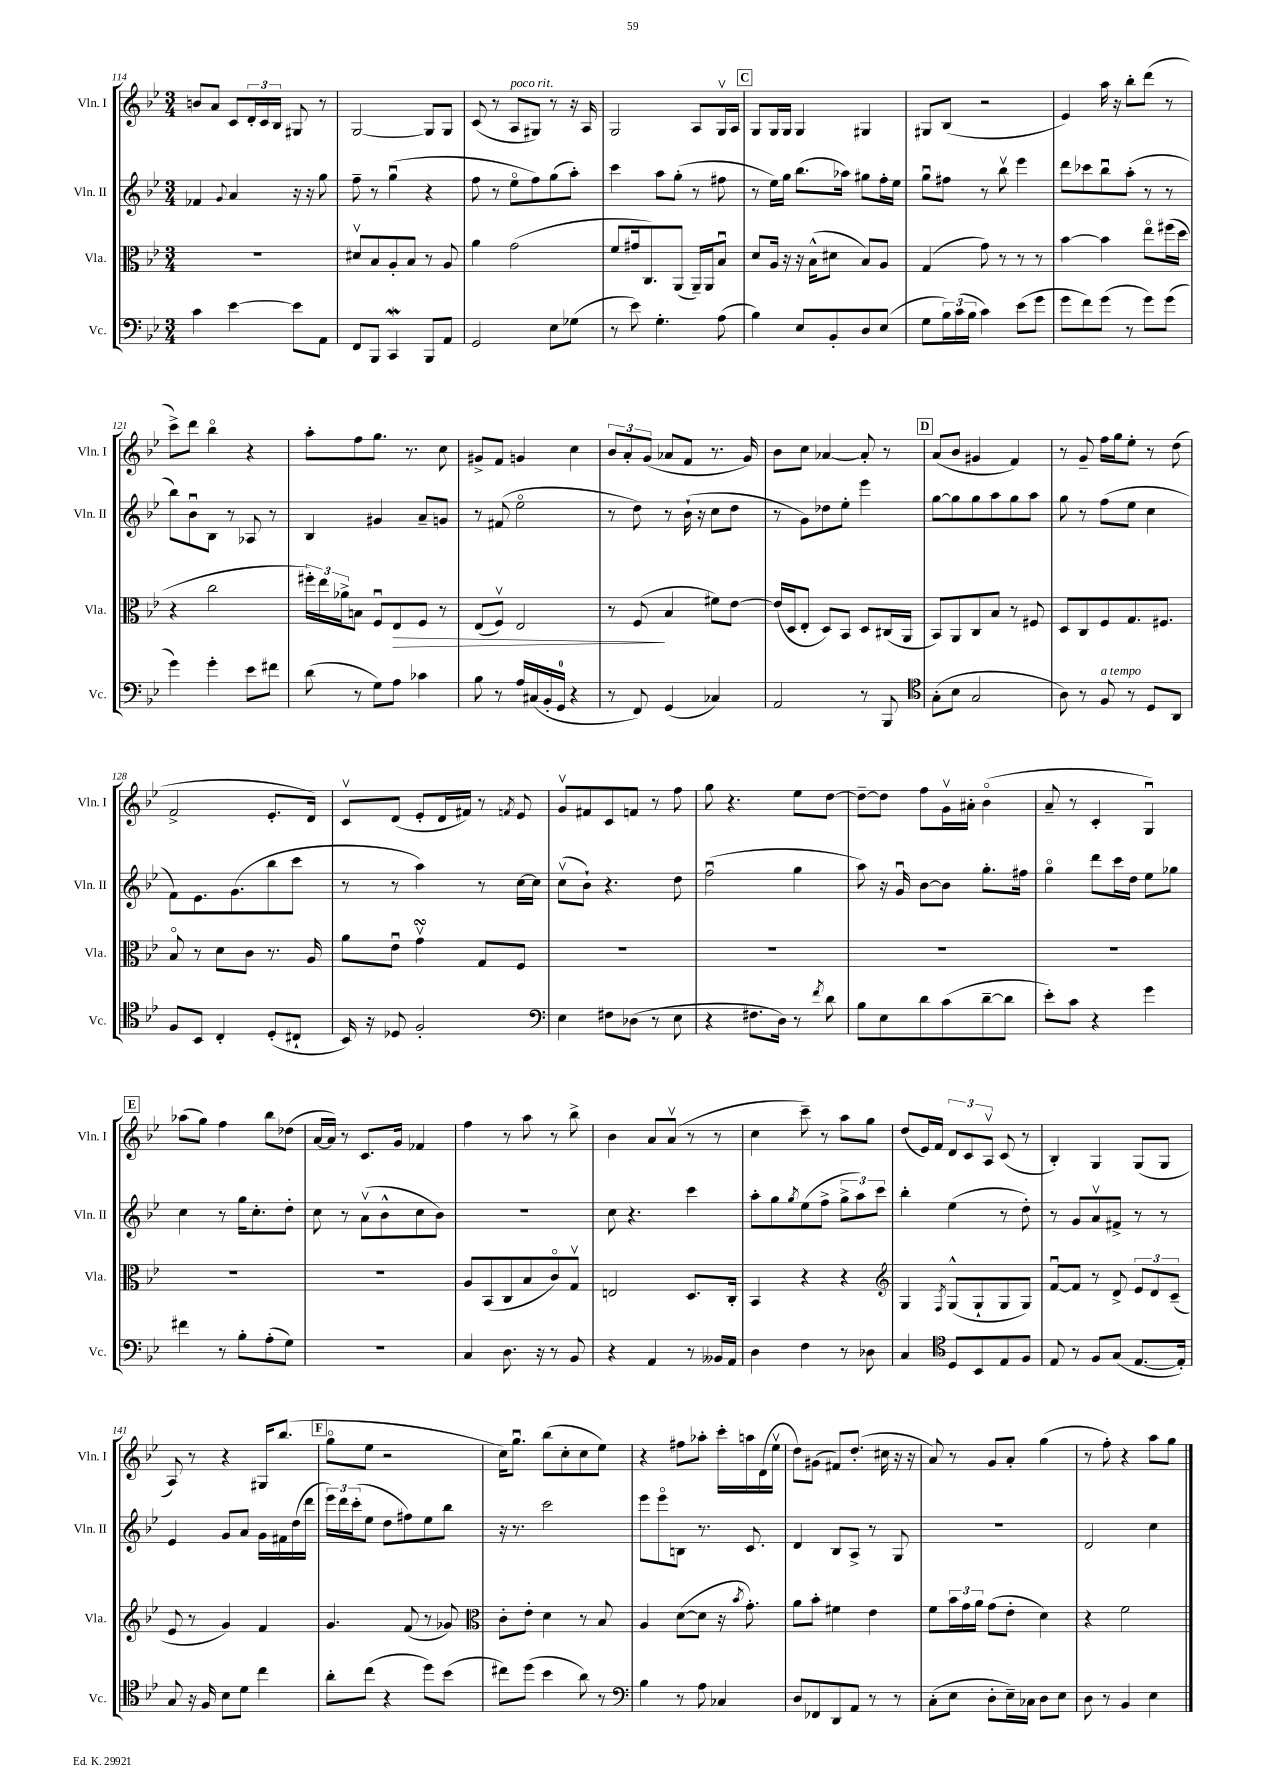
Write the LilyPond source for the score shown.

<<
\new StaffGroup <<
\new Staff = "s0" \with { instrumentName = "Vln. I" shortInstrumentName = "Vln. I" } {
    \clef treble \key bes \major \numericTimeSignature \time 3/4
    b'8 a'8 c'8 \tuplet 3/2 { d'16-. c'16 bes16 } gis8 r8 |
    g2~ g8 g8 |
    c'8( r8 a8^\markup { \italic "poco rit." } gis8) r8 r16 a16 |
    g2 a8 g16\upbow a16 |
    \mark \markup { \box "C" } g8 g16 g16 g4 gis4 |
    gis8 bes8( r2 |
    ees'4) a''16 r16 bes''8-. d'''8( r8 |
    c'''8->) d'''8 bes''4\flageolet r4 |
    a''8-. f''8 g''8. r8. c''8 |
    gis'8-> f'8 g'4 c''4 |
    \tuplet 3/2 { bes'8 a'8-. g'8( } aes'8 f'8 r8. g'16) |
    bes'8 c''8 aes'4~ aes'8-. r8 |
    \mark \markup { \box "D" } a'8( bes'8 gis'4 f'4) |
    r8 g'8-- f''16 g''16 ees''8-. r8 d''8( |
    f'2-> ees'8.-. d'16) |
    c'8\upbow d'8( ees'8-. d'16 fis'16) r8 \acciaccatura { f'8 } ees'8 |
    g'8\upbow fis'8 c'8 f'8 r8 f''8 |
    g''8 r4. ees''8 d''8~ |
    d''8~-- d''8 f''8 g'16\upbow ais'16-. bes'4\flageolet( |
    a'8-- r8 c'4-. g4\downbow) |
    \mark \markup { \box "E" } aes''8( g''8) f''4 bes''8 des''8( |
    a'16~ a'16) r8 c'8. g'16 fes'4 |
    f''4 r8 a''8 r8 bes''8-> |
    bes'4 a'8 a'8\upbow( r8 r8 |
    c''4 c'''8--) r8 a''8 g''8 |
    d''8( ees'16) f'16 \tuplet 3/2 { d'8 c'8 a8\upbow } c'8( r8 |
    bes4-.) g4 g8( g8 |
    a8) r8 r4 gis16 bes''8.( |
    \mark \markup { \box "F" } g''8\flageolet ees''8 r2 |
    c''16) g''8.\downbow bes''8( c''8-. c''8 ees''8) |
    r4 fis''8 aes''8-. c'''16-. a''16 d'16( ees''16\upbow |
    d''8) gis'8( fis'8) d''8.-.( cis''16 r16 r16 |
    a'8) r8 g'8 a'8-. g''4( |
    r8 f''8-.) r4 a''8 g''8 \bar "|." |
}
\new Staff = "s1" \with { instrumentName = "Vln. II" shortInstrumentName = "Vln. II" } {
    \clef treble \key bes \major \numericTimeSignature \time 3/4
    fes'4 \appoggiatura { g'8 } a'4 r16 r16 g''8 |
    f''8-- r8 g''4\downbow( r4 |
    f''8 r8 ees''8\flageolet f''8) g''8( a''8-.) |
    c'''4 a''8 g''8-.( r8 fis''8 |
    \mark \markup { \box "C" } r8 ees''16) g''16 bes''8.( aes''16) gis''8 f''16-. ees''16 |
    g''8\downbow fis''8 r8 bes''8\upbow ees'''4 |
    d'''8 ces'''8 bes''8\downbow a''8-.( r8 r8 |
    bes''8) bes'8\downbow bes8 r8 aes8 r8 |
    bes4 gis'4 a'8-- g'8 |
    r8 fis'8( ees''2\flageolet |
    r8 d''8) r8 bes'16-!( r16 c''8 d''8 |
    r8 g'8) des''8 ees''8-. ees'''4 |
    \mark \markup { \box "D" } g''8~ g''8 g''8 a''8 g''8 a''8 |
    g''8 r8 f''8( ees''8 c''4 |
    f'8) ees'8. g'8.( bes''8 c'''8 |
    r8 r8 a''4) r8 c''16~ c''16 |
    c''8\upbow( bes'8-!) r4. d''8 |
    f''2\downbow( g''4 |
    a''8) r16 g'16\downbow bes'8~ bes'8 g''8.-. fis''16 |
    g''4\flageolet d'''8 c'''16 d''16 ees''8 ges''8 |
    \mark \markup { \box "E" } c''4 r8 g''16 c''8.-. d''8-. |
    c''8 r8 a'8\upbow( bes'8-^ c''8 bes'8) |
    R2. |
    c''8 r4. c'''4 |
    a''8-. g''8 \acciaccatura { g''8 } ees''8( f''8-> \tuplet 3/2 { g''8-> a''8) c'''8 } |
    bes''4-. ees''4( r8 d''8-.) |
    r8 g'8 a'8\upbow fis'8-> r8 r8 |
    ees'4 g'8 a'8 g'16 fis'16 d''16( d'''16 |
    \mark \markup { \box "F" } \tuplet 3/2 { ees'''16) d'''16 c'''16-.( } ees''8 d''8 fis''8) ees''8 bes''8 |
    r16 r8. c'''2 |
    ees'''8 ees'''8\flageolet b8 r8. c'8. |
    d'4 bes8 a8-> r8 g8 |
    R2. |
    d'2 c''4 \bar "|." |
}
\new Staff = "s2" \with { instrumentName = "Vla." shortInstrumentName = "Vla." } {
    \clef alto \key bes \major \numericTimeSignature \time 3/4
    R2. |
    dis'8\upbow bes8 a8-. bes8 r8 a8 |
    a'4 g'2( |
    f'8 gis'16 c8.) a,8( a,16--) a,16 bes8\downbow |
    \mark \markup { \box "C" } d'8 a16 r16 r16 bes16-^( dis'8 bes8) a8 |
    g4( g'8) r8 r8 r8 |
    bes'4~ bes'4 ees''8\flageolet fis''16( d''16 |
    r4 c''2 |
    \tuplet 3/2 { fis''16-.) ees''16 aes'16-> } b8 f8\downbow ees8\> f8 r8 |
    ees8( f8\upbow) ees2 |
    r8 f8\!( bes4 fis'8) ees'8~ |
    ees'16( d16 ees8-. d8) bes,8 d8 cis16( a,16 |
    \mark \markup { \box "D" } bes,8) a,8 c8 bes8 r8 fis8 |
    d8 c8 f8 g8. fis8. |
    bes8\flageolet r8 d'8 c'8 r8. a16 |
    a'8 ees'8\downbow g'4\upbow\turn g8 f8 |
    R2. |
    R2. |
    R2. |
    R2. |
    \mark \markup { \box "E" } R2. |
    R2. |
    a8 bes,8( c8 bes8 c'8\flageolet) g8\upbow |
    e2 d8. c16-. |
    bes,4 r4 r4 |
    \clef treble g4 \acciaccatura { f8 } g8-^( g8-! g8 g8) |
    f'8~\downbow f'8 r8 d'8-> \tuplet 3/2 { ees'8 d'8 c'8--( } |
    ees'8 r8 g'4) f'4 |
    \mark \markup { \box "F" } g'4. f'8( r8 ges'8) |
    \clef alto c'8-. ees'8-. d'4 r8 bes8 |
    a4 d'8~( d'8 r16 \acciaccatura { bes'8 } g'8.-.) |
    a'8 bes'8-. fis'4 ees'4 |
    f'8 \tuplet 3/2 { bes'16 g'16 a'16 } g'8( ees'8-. d'4) |
    r4 f'2 \bar "|." |
}
\new Staff = "s3" \with { instrumentName = "Vc." shortInstrumentName = "Vc." } {
    \clef bass \key bes \major \numericTimeSignature \time 3/4
    c'4 ees'4~ ees'8 a,8 |
    f,8 bes,,8 c,4\mordent bes,,8 a,8 |
    g,2 ees8 ges8( |
    r8 ees'8) g4.-. a8( |
    \mark \markup { \box "C" } bes4) ees8 bes,8-. d8 ees8( |
    g8 \tuplet 3/2 { bes16) c'16( bes16 } c'4) ees'8( g'8 |
    g'8 f'8) g'8( r8 g'8) g'8( |
    g'4) g'4-. ees'8 fis'8 |
    d'8( r8 g8) a8 ces'4 |
    bes8 r8 a16 cis16( bes,16-. g,16-0 r4 |
    r8 f,8) g,4( ces4) |
    a,2 r8 bes,,8 |
    \mark \markup { \box "D" } \clef tenor g8-.( bes8 g2 |
    a8) r8 f8^\markup { \italic "a tempo" } r8 d8 a,8 |
    f8 bes,8 c4-. d8-.( cis8-! |
    bes,16) r16 des8 f2-. |
    \clef bass ees4 fis8 des8( r8 ees8 |
    r4 fis8. d16) r8 \acciaccatura { f'8 } d'8 |
    bes8 ees8 d'8 c'8( d'8~-- d'8 |
    ees'8-.) c'8 r4 g'4 |
    \mark \markup { \box "E" } fis'4 r8 bes8-. a8-.( g8) |
    R2. |
    c4 d8. r16 r8 bes,8 |
    r4 a,4 r8 beses,16 a,16 |
    d4 f4 r8 des8 |
    c4 \clef tenor d8 bes,8 ees8 f8 |
    ees8 r8 f8 g8( ees8.~ ees16-.) |
    g8 r16 f16 bes8 d'8 c''4 |
    \mark \markup { \box "F" } a'8-. c''8( r4 d''8) bes'8( |
    cis''8) d''8( bes'4 a'8) r8 |
    \clef bass bes4 r8 a8 ces4 |
    d8 fes,8 d,8 a,8 r8 r8 |
    c8-.( ees8 d8-. ees16--) ces16 d8 ees8 |
    d8 r8 bes,4 ees4 \bar "|." |
}
>>
>>
\layout { \context { \Score currentBarNumber = #114 } }
